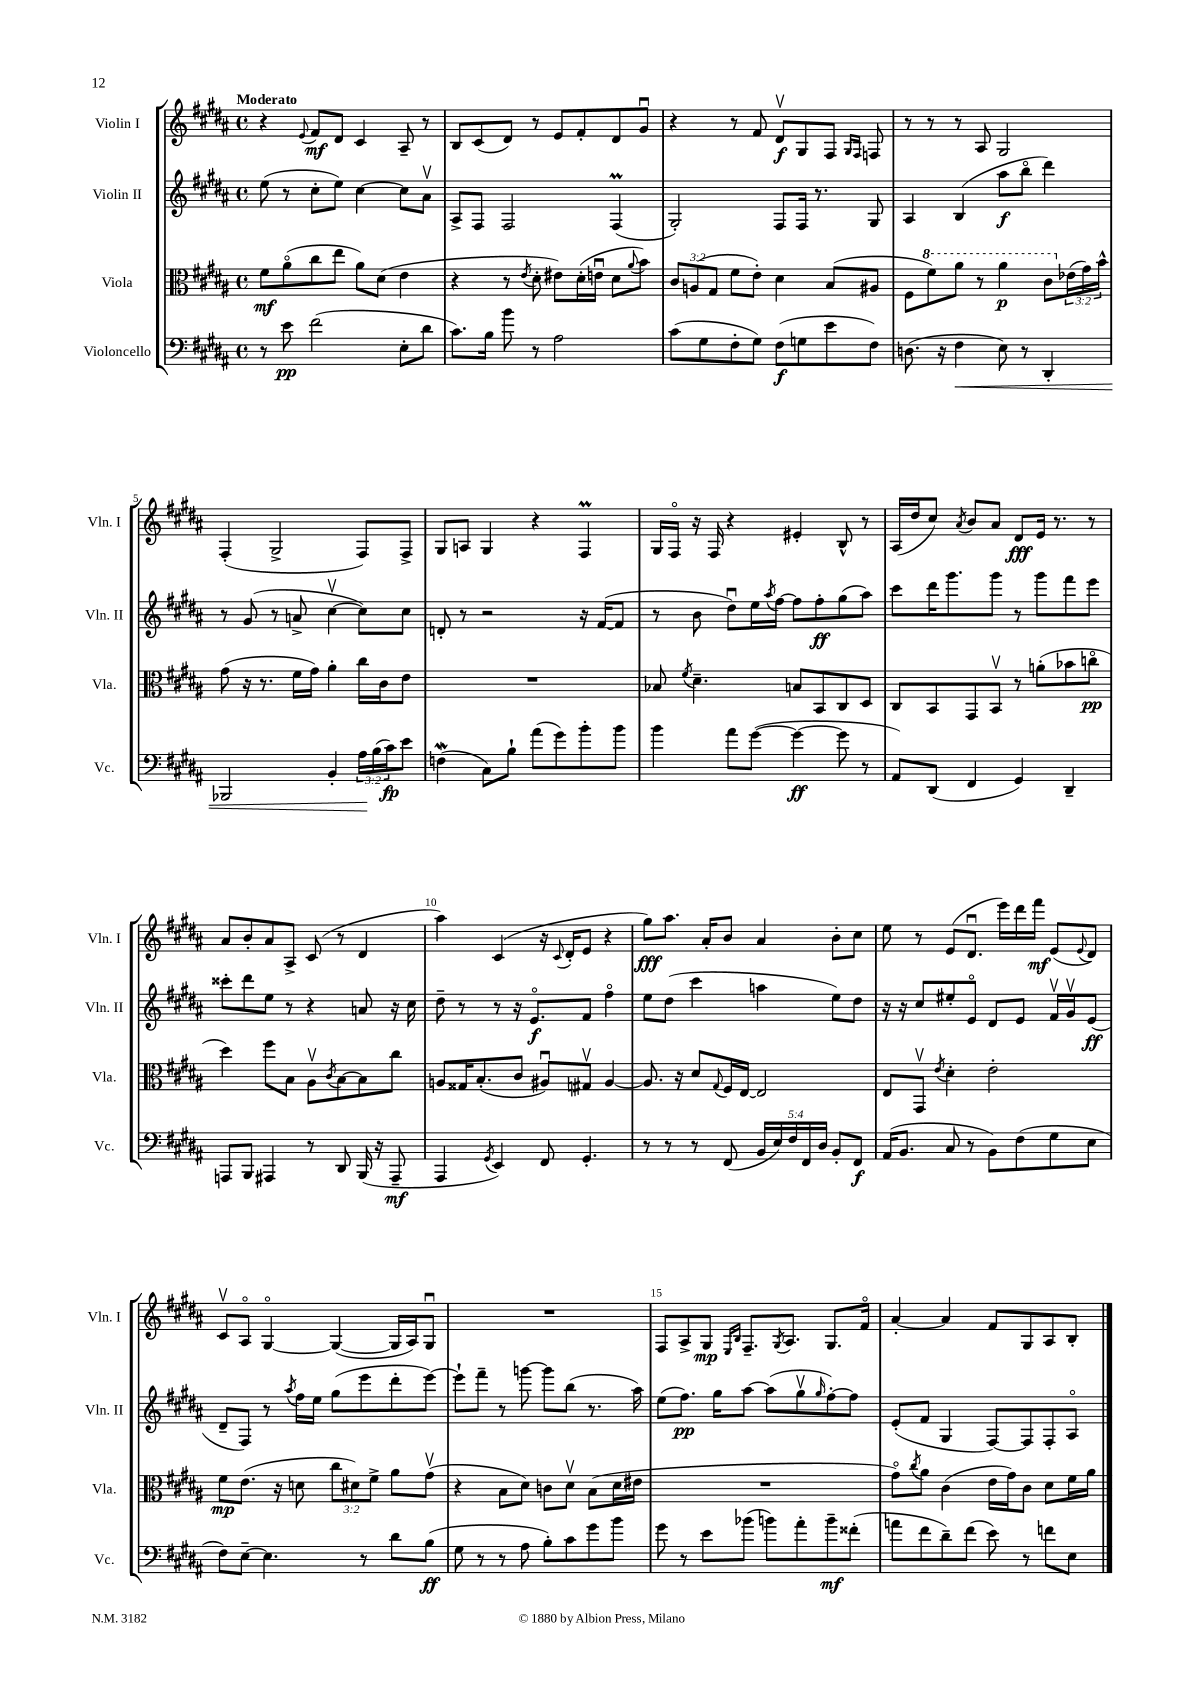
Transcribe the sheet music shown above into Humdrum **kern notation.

**kern	**kern	**kern	**kern
*staff4	*staff3	*staff2	*staff1
*clefF4	*clefC3	*clefG2	*clefG2
*k[f#c#g#d#a#]	*k[f#c#g#d#a#]	*k[f#c#g#d#a#]	*k[f#c#g#d#a#]
*M4/4	*M4/4	*M4/4	*M4/4
*met(c)	*met(c)	*met(c)	*met(c)
8r	8f#	(8ee	4r
8e	(8a#o	8r	.
.	.	.	8qqe
(2f#	8cc#	8cc#'	8f#
.	8ee	8ee)	8d#
.	8a#)	[4cc#	4c#
.	(8d#	.	.
8E'	4e	8cc#]	8A#~
8d#	.	8a#v	8r
=	=	=	=
8.c#)	4r	8A#^	8B
.	.	8F#	(8c#
16B	.	.	.
8b	8r	2F#	8d#)
.	8qe	.	.
8r	8d#'	.	8r
2A#	8e#)	.	8e
.	(16d#'	.	8f#'
.	16eu	.	.
.	8d#	(4F#	8d#
.	8qqa#	.	.
.	8b)	.	8g#u
=	=	=	=
(8c#	12c#	2G#')	4r
.	(12A	.	.
8G#	.	.	.
.	12G#	.	.
8F#'	8f#	.	8r
8G#)	8e')	.	8f#
(8F#	4d#	8F#	8d#v
8G	.	16F#	8G#
.	.	8.r	.
8e	(8B	.	8F#
.	.	.	16qqG#
.	.	.	16qqF#
8F#)	8A#	8G#	8F
=	=	=	=
(8.D	8F#	4A#	8r
.	8ff#)	.	8r
16r	.	.	.
4F#	8aa#	(4B	8r
.	8r	.	8A#
8E)	4aa#	8aa#	2G#
8r	.	8bbo	.
4DD#'	8cc#	4ddd#)	.
.	(24e-	.	.
.	24g#)	.	.
.	24b^^	.	.
=	=	=	=
2BBB-	(8g#	8r	(4F#'
.	16r	(8g#	.
.	8.r	.	.
.	.	8r	2G#^
.	16f#	8a^	.
.	16g#)	.	.
4BB'	4a#'	[4cc#v	.
24A#	16cc#	8cc#])	8F#)
(24B	.	.	.
.	16c#	.	.
24c#)	.	.	.
8e	8e	8cc#	8F#^
=	=	=	=
(4F	1r	8d'	8G#
.	.	8r	8A
8C#)	.	2r	4G#
8B`	.	.	.
(8a#	.	.	4r
8g#)	.	.	.
8b'	.	16r	4F#
.	.	([16f#	.
8b	.	8f#]	.
=	=	=	=
4b	8B-	8r	16G#
.	.	.	16F#o
.	8qf#	.	.
.	4.d#~	8b	16r
.	.	.	16F#
8a#	.	8dd#u)	4r
([8g#	.	16ee	.
.	.	8qaa#	.
.	.	[16ff#	.
4g#_	8B	8ff#]	4e#'
.	8BB	8ff#'	.
8g#]	8C#	(8gg#	8B^^
8r	8D#	8aa#)	8r
=	=	=	=
8AA#)	8C#	8ccc#	(16A#
.	.	.	16dd#
(8DD#	8BB	16ddd#	8cc#)
.	.	8.ggg#	.
.	.	.	8qa#
4FF#	8GG#	.	8b
.	8BBv	8ggg#	8a#
4GG#)	8r	8r	8d#
.	(8a'	8ggg#	16e
.	.	.	8.r
4DD#~	8b-	8fff#	.
.	8cco	8eee	8r
=	=	=	=
8AAA	4dd#)	8ccc##'	8a#
8BBB	.	8ddd#	8b'
4AAA#	8ff#	8ee	8a#
.	8B	8r	8A#^
8r	8A#v	4r	(8c#
.	8qc#	.	.
8DD#	[8B	.	8r
(16BBB	8B]	8a	4d#
16r	.	.	.
8AAA#~	8cc#	16r	.
.	.	16cc#	.
=	=	=	=
4AAA#	8A	8dd#~	4aa#)
.	16G##	8r	.
.	(8.B'	.	.
8qGG#	.	.	.
4EE)	.	8r	(4c#
.	8c#	16r	.
.	.	8.eo	.
8FF#	8A#u)	.	16r
.	.	.	8qqc#
.	.	.	16d#'
4.GG#'	8G#v	8f#	8e
.	[4A#	4ff#o	4r
=	=	=	=
8r	8.A#]	8ee	8gg#)
8r	.	(8dd#	8.aa#
.	16r	.	.
8r	8d#	4ccc#	.
.	.	.	16a#'
.	8qqG#	.	.
(8FF#	16F#	.	8b
.	[16E	.	.
20BB	2E]	4aa	4a#
20E)	.	.	.
20F#	.	.	.
20FF#	.	.	.
20D#	.	.	.
8BB'	.	8ee)	8b'
8FF#	.	8dd#	8cc#
=	=	=	=
(16AA#	8E	16r	8ee
8.BB	.	16r	.
.	8GG#v	8cc#	8r
.	8qe	.	.
8C#	4d#'	8ee#'	(8e
8r	.	8eo	8.d#u
8BB)	2e'	8d#	.
.	.	.	16eee)
(8F#	.	8e	16ddd#
.	.	.	16fff#
8G#	.	16f#v	(8e
.	.	16g#v	.
.	.	.	8qqe
8E	.	(8e	8d#)
=	=	=	=
8F#)	8f#	8d#~	8c#v
[8E~	(8.e	8F#)	8A#o
4.E]	.	8r	[4G#o
.	16r	.	.
.	.	8qaa#	.
.	8d	16ff#	.
.	.	16ee	.
.	12cc#	(8gg#	(4G#_
.	12d#)	.	.
8r	.	8eee	.
.	12f#^	.	.
8d#	8a#	8ddd#'	16G#]
.	.	.	16A#)
(8B	(8g#v	[8eee)	8G#u
=	=	=	=
8G#	4r	8eee`]	1r
8r	.	8fff#~	.
8r	8B	8r	.
8A#	8d#)	[8ggg	.
8B')	8c	8ggg]	.
8c#	8d#v	(8bb	.
8g#	(8B	8.r	.
8b	16d#	.	.
.	16e#	16aa#)	.
=	=	=	=
8g#	1r	(8ee	8F#
8r	.	8.ff#)	8A#^
8e	.	.	8G#
.	.	16gg#	.
.	.	.	16qqE
.	.	.	16qqB
(8b-	.	[8aa#	8.F#~
8b)	.	(8aa#]	.
.	.	.	8qG#
.	.	.	8.A#
8a#'	.	8gg#v	.
.	.	16qqgg#	.
8b~	.	[8ff#')	8.G#
(8f##'	.	8ff#]	.
.	.	.	16f#o
=	=	=	=
8a	8g#o)	(8e'	[4a#'
.	8qcc#	.	.
8f#	8a#	8f#	.
8d#~)	(4c#	4G#	4a#]
(8f#	.	.	.
8e)	16e	[8F#)	8f#
.	16g#)	.	.
8r	8c#	8F#]	8G#
8f	8d#	8F#'	8A#
8E	16f#	8A#o	8B'
.	16a#	.	.
==	==	==	==
*-	*-	*-	*-
